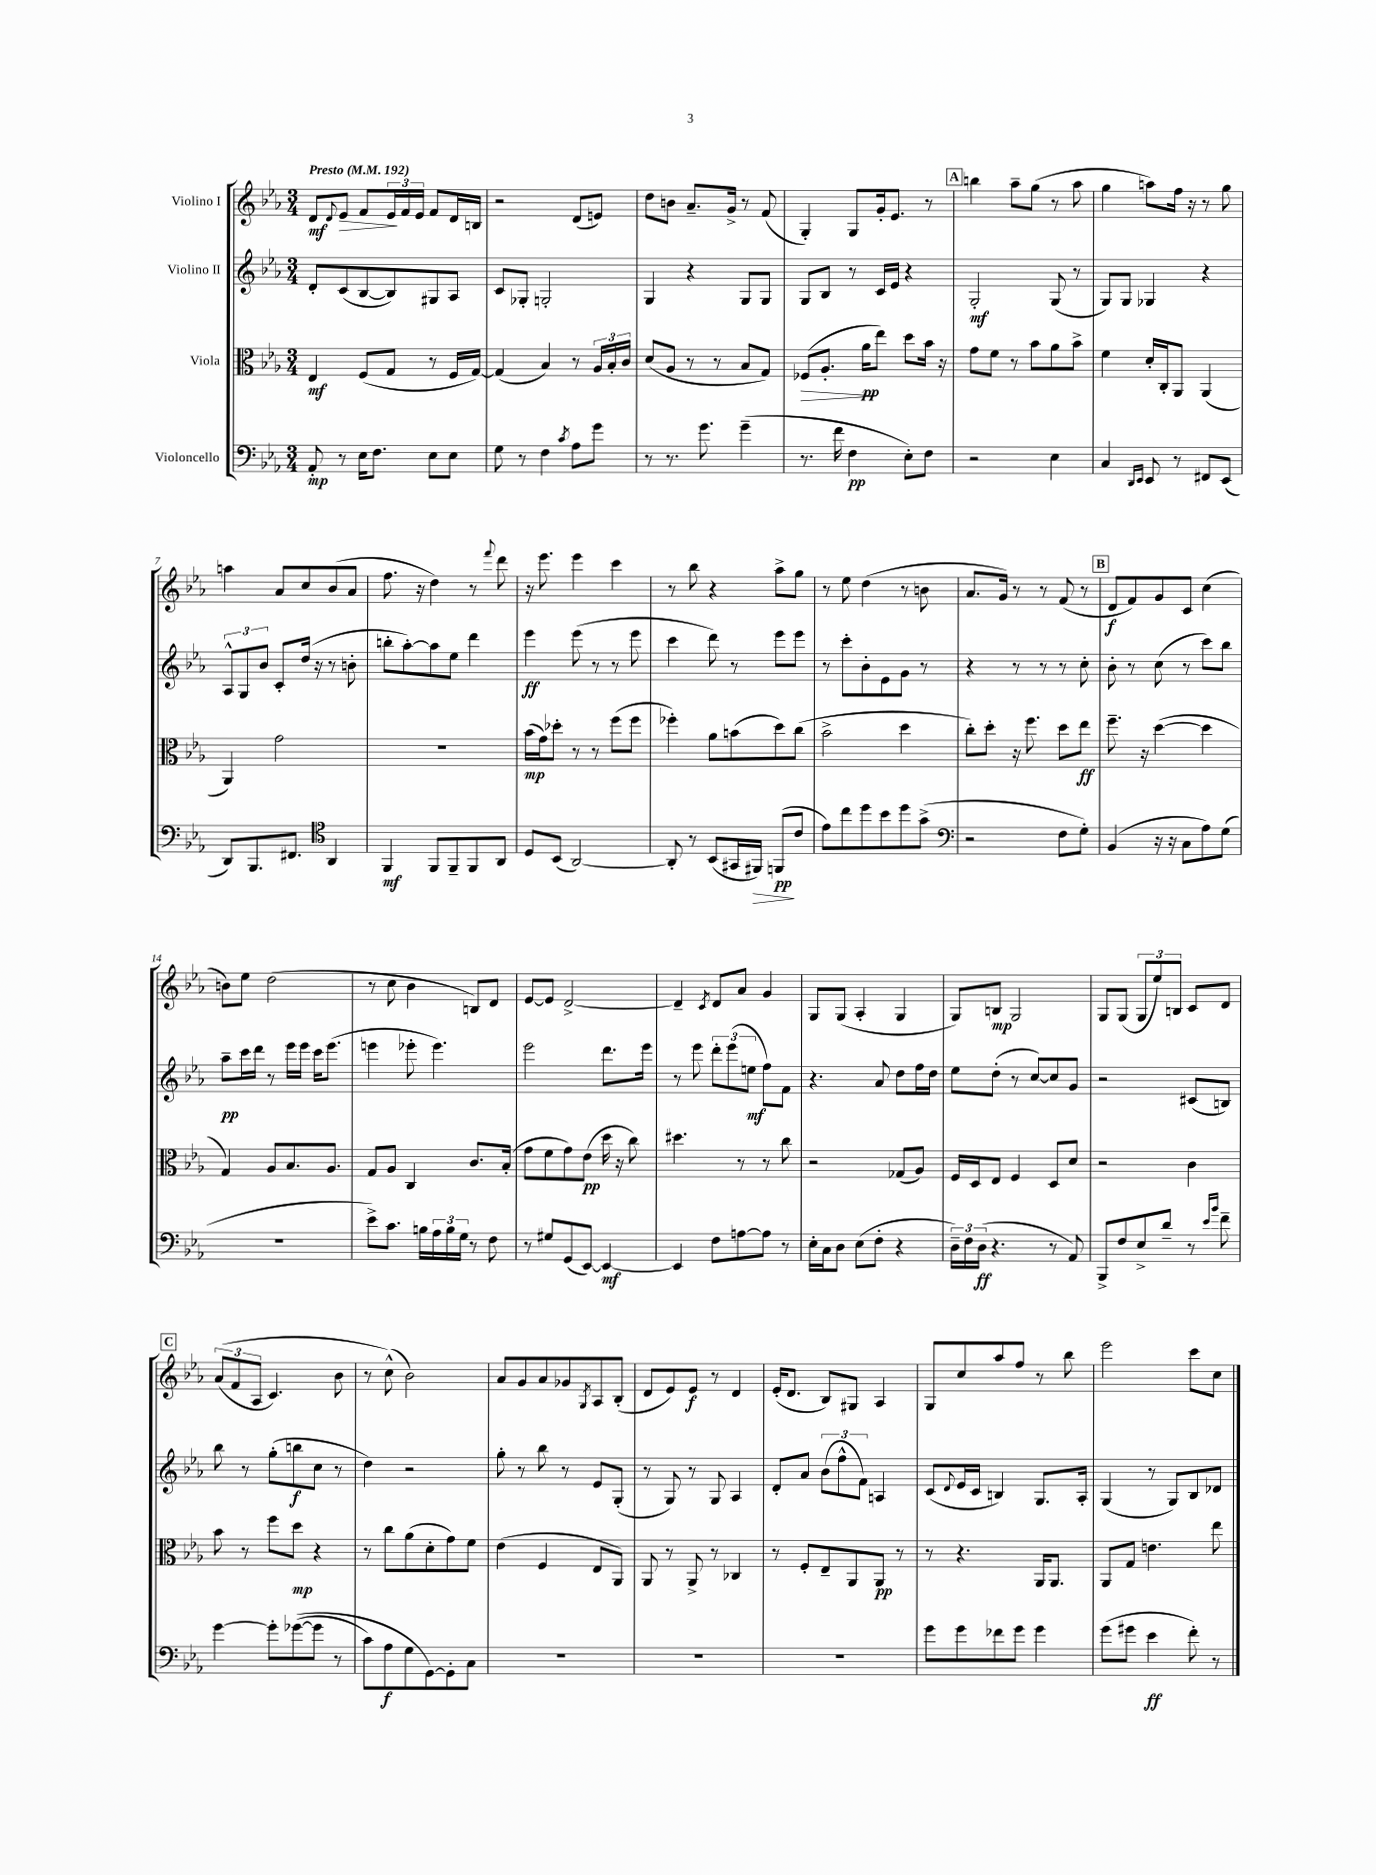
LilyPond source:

<<
\new StaffGroup <<
\new Staff = "s0" \with { instrumentName = "Violino I" } {
    \clef treble \key ees \major \numericTimeSignature \time 3/4 \tempo "Presto" 4 = 192
    d'8\mf \appoggiatura { d'8 } ees'8\> f'8 \tuplet 3/2 { ees'16\! f'16 ees'16 } f'8 d'16 b16 |
    r2 d'8( e'8) |
    d''8 b'8 aes'8.-- g'16-> r8 f'8( |
    g4-.) g8 g'16-. ees'8. r8 |
    \mark \markup { \box "A" } b''4 aes''8-- g''8( r8 aes''8 |
    g''4 a''8) f''16 r16 r8 g''8 |
    a''4 aes'8 c''8 bes'8( aes'8 |
    f''8. r16 d''4) r8 \appoggiatura { f'''8 } d'''8 |
    r16 ees'''8. ees'''4 c'''4 |
    r8 bes''8 r4 aes''8-> g''8 |
    r8 ees''8 d''4( r8 b'8 |
    aes'8. g'16) r8 r8 f'8( r8 |
    \mark \markup { \box "B" } d'8\f f'8) g'8 c'8 c''4( |
    b'8) ees''8 d''2( |
    r8 c''8 bes'4 b8) d'8 |
    ees'8~ ees'8 d'2~-> |
    d'4-- \acciaccatura { c'8 } d'8 aes'8 g'4 |
    g8 g8( aes4-. g4 |
    g8) b8\mp g2 |
    g8 g8( \tuplet 3/2 { g8 ees''8) b8 } c'8 d'8 |
    \mark \markup { \box "C" } \tuplet 3/2 { aes'8(\( f'8 aes8 } c'4.) bes'8 |
    r8 c''8-^(\) bes'2) |
    aes'8 g'8 aes'8 ges'8 \acciaccatura { g8 } aes8 bes8-.( |
    d'8 ees'8) ees'8\f r8 d'4 |
    ees'16-.( d'8. bes8) gis8 aes4 |
    g8 c''8 aes''8 f''8 r8 bes''8 |
    ees'''2 c'''8 c''8 \bar "|." |
}
\new Staff = "s1" \with { instrumentName = "Violino II" } {
    \clef treble \key ees \major \numericTimeSignature \time 3/4
    d'8-. c'8( bes8~ bes8) gis8 aes8 |
    c'8 ges8-. g2-. |
    g4 r4 g8 g8 |
    g8 bes8 r8 c'16 ees'16 r4 |
    \mark \markup { \box "A" } g2-.\mf g8( r8 |
    g8) g8 ges4 r4 |
    \tuplet 3/2 { aes8-^ g8 bes'8 } c'8-. d''16( r16 r8 b'8-. |
    b''8-. aes''8~-.) aes''8 ees''8 d'''4 |
    ees'''4\ff ees'''8( r8 r8 ees'''8 |
    c'''4 d'''8) r8 ees'''8 ees'''8 |
    r8 c'''8-. bes'8-. ees'8 g'8 r8 |
    r4 r8 r8 r8 c''8-. |
    \mark \markup { \box "B" } bes'8-. r8 c''8( r8 c'''8) bes''8 |
    aes''8--\pp c'''16 d'''16 r8 ees'''16 ees'''16 c'''16 ees'''8.( |
    e'''4 ees'''8-. ees'''4.) |
    ees'''2 d'''8. ees'''16 |
    r8 ees'''8 \tuplet 3/2 { d'''8-. ees'''8( e''8\mf } f''8) f'8 |
    r4. aes'8 d''8 f''16 d''16 |
    ees''8 d''8-.( r8 c''8~) c''8 g'8 |
    r2 cis'8( b8) |
    \mark \markup { \box "C" } bes''8 r8 g''8-.( b''8\f c''8 r8 |
    d''4) r2 |
    g''8-. r8 bes''8 r8 ees'8 g8-.( |
    r8 g8) r8 g8 aes4 |
    d'8-. aes'8 \tuplet 3/2 { bes'8( f''8-^ f'8) } a4 |
    c'8( \appoggiatura { d'8 } ees'16 c'16 b4) g8. aes16-. |
    g4( r8 g8) bes8 des'8 \bar "|." |
}
\new Staff = "s2" \with { instrumentName = "Viola" } {
    \clef alto \key ees \major \numericTimeSignature \time 3/4
    ees4\mf f8( g8 r8 f16 g16~) |
    g4( bes4) r8 \tuplet 3/2 { aes16 bes16-. c'16 } |
    d'8( aes8 r8 r8 bes8 g8) |
    fes8\>( aes8.-. aes'16\pp\! ees''8) d''8 bes'16 r16 |
    \mark \markup { \box "A" } g'8 f'8 r8 bes'8 aes'8 bes'8-> |
    f'4 d'16-. c16-. aes,8 aes,4( |
    aes,4) g'2 |
    R2. |
    bes'16\mp( g'16) des''8-. r8 r8 f''8( f''8 |
    fes''4-.) aes'8 b'8( d''8) c''8( |
    bes'2-> d''4 |
    c''8-.) d''8-. r16 f''8. d''8 ees''8\ff |
    \mark \markup { \box "B" } f''8.-- r16 d''4~( d''4 |
    g4) aes8 bes8. aes8. |
    g8 aes8 c4 c'8. bes16-.( |
    g'8 f'8 g'8) ees'8\pp( d''16 r16 c''8) |
    dis''4. r8 r8 c''8 |
    r2 ges8( aes8) |
    f16 d16 ees8 f4 d8 d'8 |
    r2 c'4 |
    \mark \markup { \box "C" } bes'8 r8 f''8 d''8\mp r4 |
    r8 c''8 aes'8( d'8-. g'8) f'8 |
    ees'4( f4 ees8 aes,8) |
    aes,8 r8 aes,8-> r8 ces4 |
    r8 f8-. ees8-- aes,8 aes,8\pp r8 |
    r8 r4. aes,16 aes,8. |
    aes,8 g8 e'4. ees''8 \bar "|." |
}
\new Staff = "s3" \with { instrumentName = "Violoncello" } {
    \clef bass \key ees \major \numericTimeSignature \time 3/4
    aes,8-.\mp r8 ees16 f8. ees8 ees8 |
    g8 r8 f4 \acciaccatura { c'8 } aes8 g'8 |
    r8 r8. g'8. g'4--( |
    r8. f'16 f4\pp ees8-.) f8 |
    \mark \markup { \box "A" } r2 ees4 |
    c4 \grace { d,16 ees,16 } ees,8 r8 fis,8 ees,8( |
    d,8) bes,,8. fis,8. \clef tenor aes,4 |
    f,4\mf f,8 f,8-- f,8 aes,8 |
    d8 bes,8( aes,2~) |
    aes,8-. r8 bes,8( gis,16 fis,16\>) f,8\pp\!( c'8 |
    ees'8) c''8 d''8 bes'8 d''8 g'8->( |
    \clef bass r2 f8 g8-.) |
    \mark \markup { \box "B" } bes,4( r16 r16 c8 aes8) g8( |
    R2. |
    ees'8->) c'8. b16 \tuplet 3/2 { aes16 b16 g16 } r8 f8 |
    r8 gis8 g,8( ees,8~) ees,4~\mf |
    ees,4 f8 a8~ a8 r8 |
    ees16-. c16 d8 ees8( f8-. r4 |
    \tuplet 3/2 { d16--) f16 d16\ff( } r4. r8 aes,8) |
    bes,,8-> f8 ees8-> d'8-- r8 \grace { ees'16 bes'16 } f'8-- |
    \mark \markup { \box "C" } g'4~ g'8-. ges'8~(\( ges'8 r8 |
    c'8) aes8\f g8 g,8~\) g,8-. c8 |
    R2. |
    R2. |
    R2. |
    g'8 g'8 fes'8 g'8 g'4 |
    g'8( gis'8 ees'4\ff f'8-.) r8 \bar "|." |
}
>>
>>
